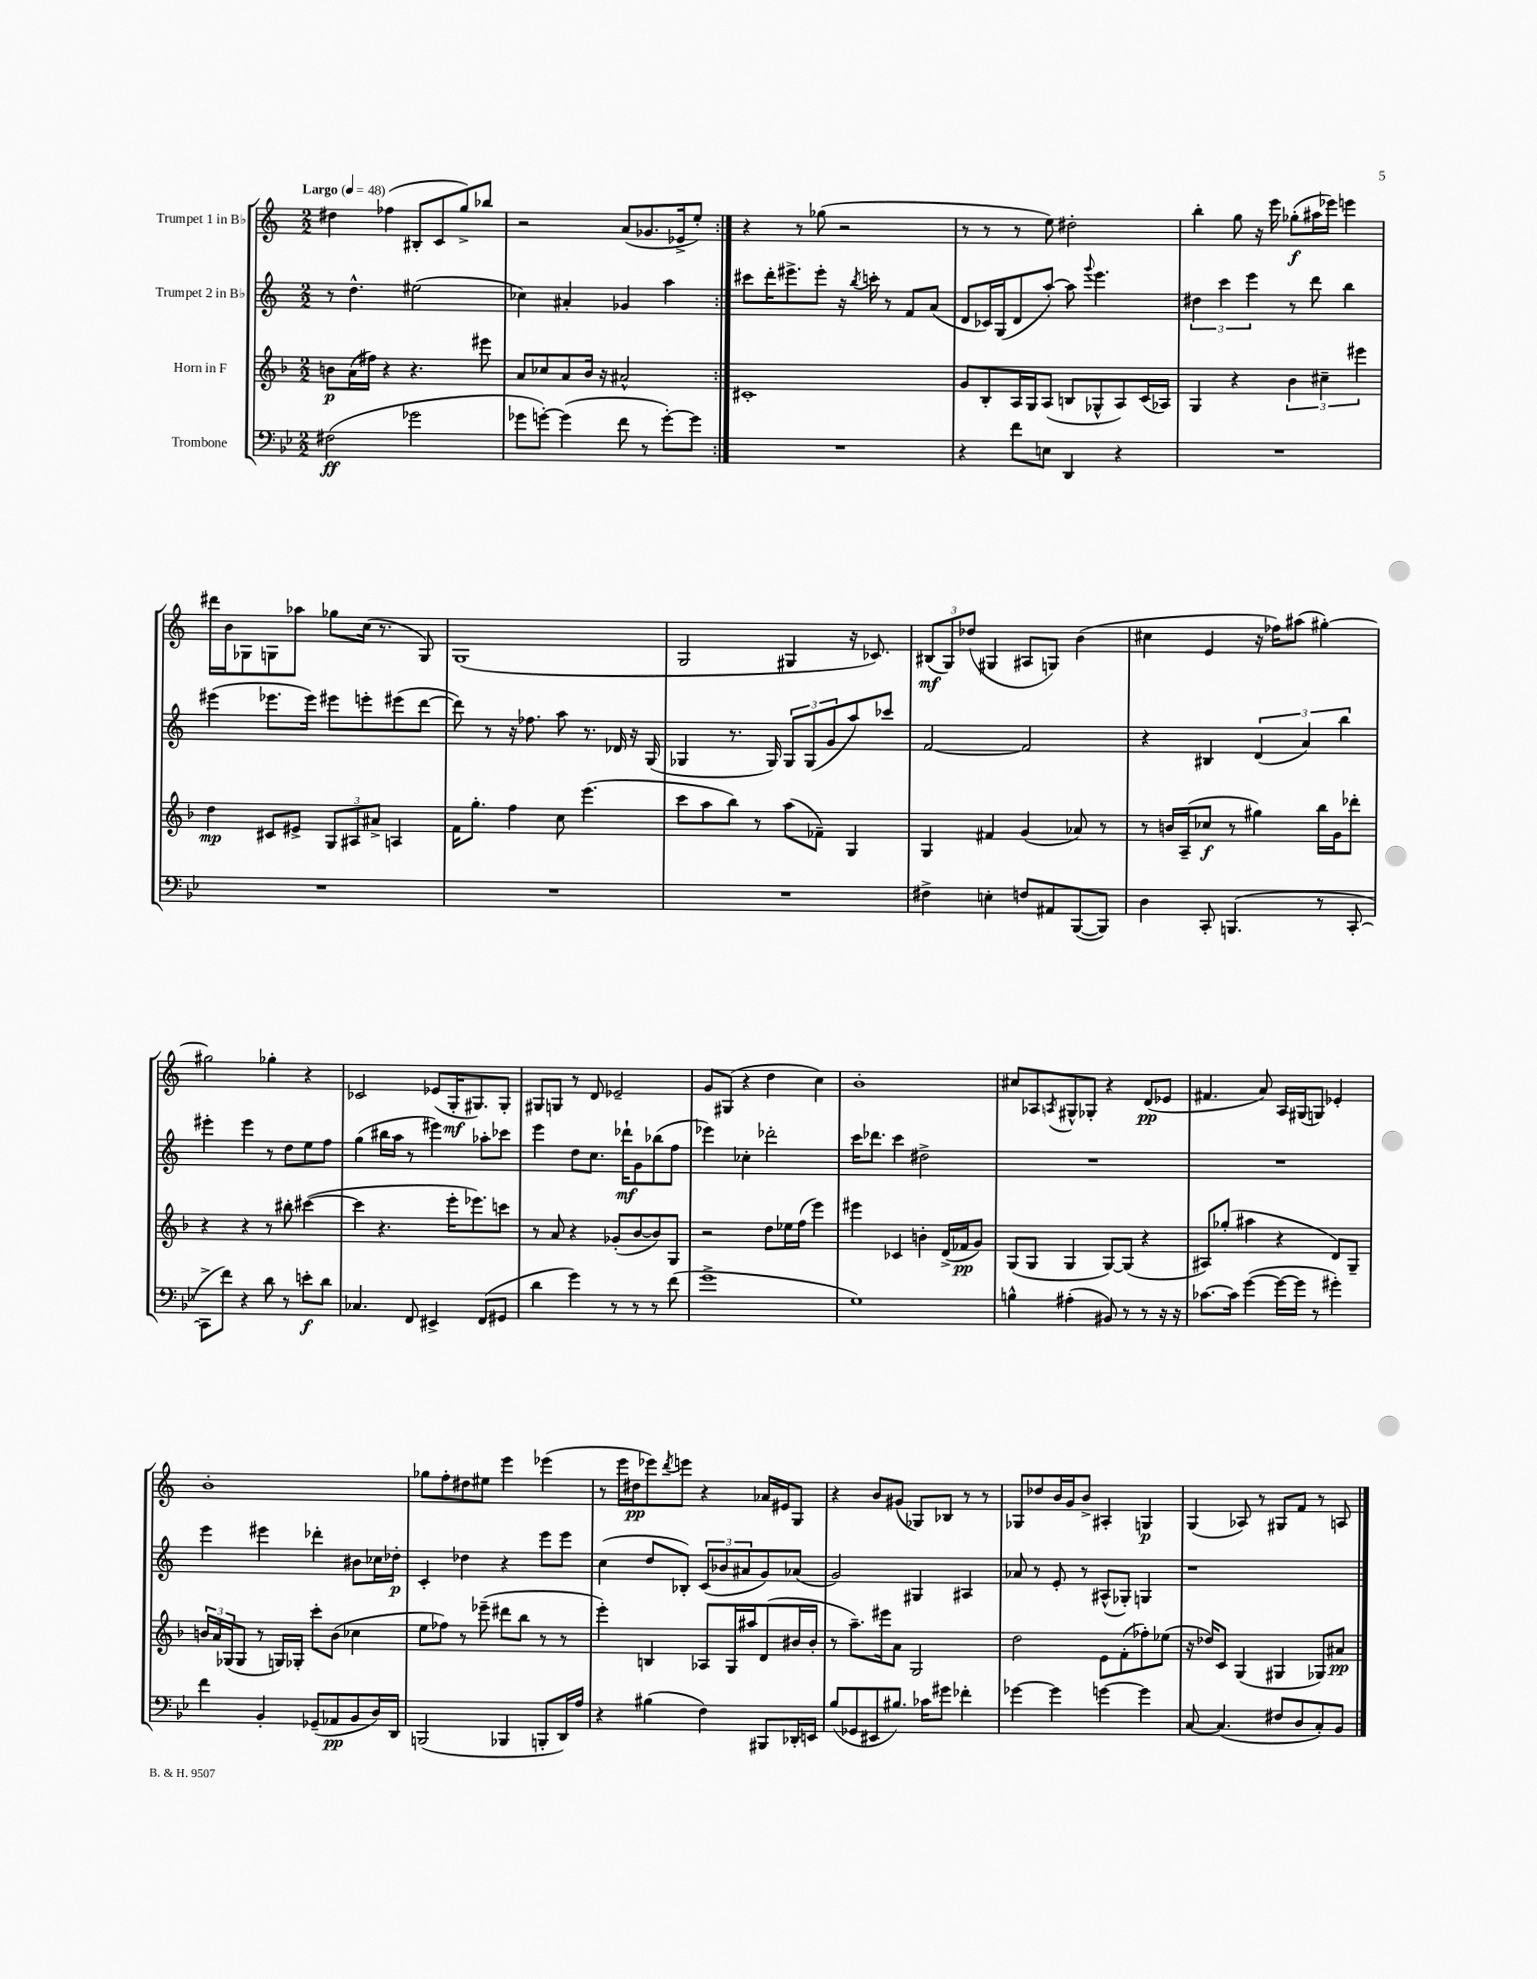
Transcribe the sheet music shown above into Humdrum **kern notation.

**kern	**dynam	**kern	**dynam	**kern	**dynam	**kern	**dynam
*part4	*part4	*part3	*part3	*part2	*part2	*part1	*part1
*staff4	*staff4	*staff3	*staff3	*staff2	*staff2	*staff1	*staff1
*I"Trombone	*	*I"Horn in F	*	*I"Trumpet 2 in B♭	*	*I"Trumpet 1 in B♭	*
*clefF4	*	*clefG2	*	*clefG2	*	*clefG2	*
*k[b-e-]	*	*k[b-]	*	*k[]	*	*k[]	*
*M2/2	*	*M2/2	*	*M2/2	*	*M2/2	*
*MM48	*	*MM48	*	*MM48	*	*MM48	*
=1	=1	=1	=1	=1	=1	=1	=1
!	!	!	!	!	!	!LO:TX:a:B:t=Largo	!
(2F#X\	ff	8bn\L	p	8r	.	4dd#X\	.
.	.	(16a\L	.	4.dd^^\	.	.	.
.	.	16ff#X\JJ)	.	.	.	.	.
.	.	4r	.	.	.	(4ff-X\	.
2g-X\	.	4.r	.	(2ee#X\	.	8B#X'/L	.
.	.	.	.	.	.	8c/	.
.	.	.	.	.	.	8gg^/)	.
.	.	8eee#X\	.	.	.	8bb-X/J	.
=2	=2	=2	=2	=2	=2	=2	=2
8g-X\L	.	8a/L	.	4cc-X\)	.	2r	.
[8gn'\J)	.	8cc-X/	.	.	.	.	.
(4g\]	.	8a/	.	4a#X'/	.	.	.
.	.	16b-/Jk	.	.	.	.	.
.	.	16r	.	.	.	.	.
8f\	.	2a#X^^/	.	4g-X/	.	(8a/L	.
8r	.	.	.	.	.	8.g-X/	.
[8g'\L)	.	.	.	4aa\	.	.	.
.	.	.	.	.	.	16e-X^/k	.
8g\J]	.	.	.	.	.	8ee'/J)	.
=3:|!	=3:|!	=3:|!	=3:|!	=3:|!	=3:|!	=3:|!	=3:|!
1r	.	1c#X'	.	8ccc#X\L	.	4r	.
.	.	.	.	16ddd'\K	.	.	.
.	.	.	.	8.eee#X^\	.	.	.
.	.	.	.	.	.	8r	.
.	.	.	.	8eee#'\J	.	(8gg-X\	.
.	.	.	.	16r	.	2r	.
.	.	.	.	8qbb/	.	.	.
.	.	.	.	16cccn'\	.	.	.
.	.	.	.	8r	.	.	.
.	.	.	.	8f/L	.	.	.
.	.	.	.	(8a/J	.	.	.
=4	=4	=4	=4	=4	=4	=4	=4
4r	.	8g/L	.	8d/L	.	8r	.
.	.	8B-'/	.	16c-X/L)	.	8r	.
.	.	.	.	(16G/J	.	.	.
8f\L	.	16A/L	.	8d/	.	8r	.
.	.	16G/J	.	.	.	.	.
8En\J	.	(8A/J	.	[8aa'/J)	.	8ee\)	.
4DD/	.	8Bn/L	.	8aa\]	.	2dd#X'\	.
.	.	.	.	8qqggg/	.	.	.
.	.	8G-X^^/	.	4.eee\	.	.	.
4r	.	8A/)	.	.	.	.	.
.	.	(16c/L	.	.	.	.	.
.	.	16A-X/JJ)	.	.	.	.	.
=5	=5	=5	=5	=5	=5	=5	=5
1r	.	4G/	.	6dd#X\	.	4bb'\	.
.	.	.	.	6ccc\	.	.	.
.	.	4r	.	.	.	8gg\	.
.	.	.	.	6eee\	.	.	.
.	.	.	.	.	.	16r	.
.	.	.	.	.	.	16eee\	.
.	.	6b-\	.	8r	.	(8gg-X'\L	f
.	.	.	.	8ddd\	.	16aa#X\L	.
.	.	6cc#X~\	.	.	.	.	.
.	.	.	.	.	.	16eee-X\JJ)	.
.	.	.	.	4bb\	.	4eeen\	.
.	.	6eee#X\	.	.	.	.	.
!!LO:LB:g=z
=6	=6	=6	=6	=6	=6	=6	=6
1r	.	4dd\	mp	(4eee#X\	.	16ddd#X\LL	.
.	.	.	.	.	.	16b\J	.
.	.	.	.	.	.	8G-X\	.
.	.	8c#X/L	.	8.eee-X\L	.	8Gn\	.
.	.	8e#X^/J	.	.	.	8aa-X\J	.
.	.	.	.	16eee-\Jk)	.	.	.
.	.	12G/L	.	8eee#X\L	.	8gg-X\L	.
.	.	12A#X/	.	.	.	.	.
.	.	.	.	8eeen'\	.	(16cc\Jk	.
.	.	12a#X^/J	.	.	.	.	.
.	.	.	.	.	.	8.r	.
.	.	4An/	.	(8eee#X\	.	.	.
.	.	.	.	[8ddd\J	.	8G/)	.
=7	=7	=7	=7	=7	=7	=7	=7
1r	.	16f\KL	.	8ddd\])	.	(1G	.
.	.	8.gg'\J	.	.	.	.	.
.	.	.	.	8r	.	.	.
.	.	4ff\	.	16r	.	.	.
.	.	.	.	8.ff-X\	.	.	.
.	.	8cc\	.	8aa\	.	.	.
.	.	(4.eee\	.	8.r	.	.	.
.	.	.	.	16d-X/	.	.	.
.	.	.	.	16r	.	.	.
.	.	.	.	(16G/	.	.	.
=8	=8	=8	=8	=8	=8	=8	=8
1r	.	8ccc\L	.	4G-X/	.	2G/	.
.	.	8aa\	.	.	.	.	.
.	.	8bb-\J)	.	8.r	.	.	.
.	.	8r	.	.	.	.	.
.	.	.	.	16G-/)	.	.	.
.	.	(8aa\L	.	12G-/L	.	4G#X/	.
.	.	.	.	(12G-/	.	.	.
.	.	8f-X~\J)	.	.	.	.	.
.	.	.	.	12g/	.	.	.
.	.	4G/	.	8aa/)	.	16r	.
.	.	.	.	.	.	8.c-X/)	.
.	.	.	.	8ccc-X/J	.	.	.
=9	=9	=9	=9	=9	=9	=9	=9
4F#X^\	.	4G/	.	[2f/	.	(12B#X/L	mf
.	.	.	.	.	.	12G/)	.
.	.	.	.	.	.	(12dd-X/J	.
4En'\	.	4f#X/	.	.	.	4G#X/	.
8Fn/L	.	(4g/	.	2f/]	.	8A#X/L	.
8AA#X/	.	.	.	.	.	8Gn/J)	.
([8BBB-/	.	8a-X/)	.	.	.	(4b\	.
8BBB-/J])	.	8r	.	.	.	.	.
=10	=10	=10	=10	=10	=10	=10	=10
4D\	.	8r	.	4r	.	4cc#X\	.
.	.	16bn/LL	.	.	.	.	.
.	.	(16A~/J	.	.	.	.	.
8CC'/	.	8cc-X/J	f	4B#X/	.	4e/	.
(4.BBBn/	.	8r	.	.	.	.	.
.	.	4gg#X\)	.	(6d/	.	16r	.
.	.	.	.	.	.	16ff-X\KL)	.
.	.	.	.	.	.	(8aa#X\J	.
.	.	.	.	6a/)	.	.	.
8r	.	16bb-\LL	.	.	.	[4gg#X'\)	.
.	.	16g\J	.	.	.	.	.
.	.	.	.	6bb\	.	.	.
[8CC'/	.	8ddd-X'\J	.	.	.	.	.
!!LO:LB:g=z
=11	=11	=11	=11	=11	=11	=11	=11
8CC^\L]	.	4r	.	4eee#X'\	.	2gg#X\]	.
8f\J)	.	.	.	.	.	.	.
4r	.	4r	.	4eee#\	.	.	.
8d\	.	8r	.	8r	.	4gg-X'\	.
8r	.	8bb#X'\	.	8dd\L	.	.	.
8en'\L	f	([4ccc#X\	.	8ee\	.	4r	.
8d\J	.	.	.	8ff\J	.	.	.
=12	=12	=12	=12	=12	=12	=12	=12
4.C-X/	.	4ccc#\]	.	(4gg\	.	2c-X/	.
.	.	4.r	.	16bb#X\LL	.	.	.
.	.	.	.	16aa\JJ	.	.	.
8FF/	.	.	.	8r	.	.	.
4EE#X^/	.	.	.	4eee#X\)	.	(8e-X/L	.
.	.	16eee'\KL	.	.	.	16G'/K	mf
.	.	8.eee-X\)	.	.	.	8.G#X/)	.
(8FF/L	.	.	.	8aa-X'\L	.	.	.
8GG#X/J	.	8cccn\J	.	8ccc-X\J	.	8G#'/J	.
=13	=13	=13	=13	=13	=13	=13	=13
4d\	.	8r	.	4eee\	.	8G#X/L	.
.	.	8a/	.	.	.	8Gn/J	.
4g\)	.	4r	.	8dd\L	.	8r	.
.	.	.	.	8.cc\J	.	8d/	.
8r	.	(8g-X'/L	.	.	.	2e-X~/	.
.	.	.	.	16ddd-X`\KL	mf	.	.
8r	.	[8b-/	.	8g\	.	.	.
8r	.	8b-/])	.	(8bb-X\	.	.	.
(8f\	.	8G/J	.	8ff\J	.	.	.
=14	=14	=14	=14	=14	=14	=14	=14
1g^	.	2r	.	4eee-X\)	.	8g/L	.
.	.	.	.	.	.	(8G#X/J	.
.	.	.	.	4cc-X'\	.	4r	.
.	.	8dd\L	.	2ddd-X'\	.	4dd\	.
.	.	16ee-X\L	.	.	.	.	.
.	.	(16ff\JJ	.	.	.	.	.
.	.	4eee\)	.	.	.	4cc\)	.
=15	=15	=15	=15	=15	=15	=15	=15
1G)	.	4eee#X\	.	16ccc\KL	.	1b'	.
.	.	.	.	8.ddd-X\J	.	.	.
.	.	4c-X/	.	4ccc\	.	.	.
.	.	4bn'\	.	2dd#X^\	.	.	.
.	.	(16d^/LL	.	.	.	.	.
.	.	16f-X/J	pp	.	.	.	.
.	.	8g/J)	.	.	.	.	.
=16	=16	=16	=16	=16	=16	=16	=16
4Bn^^\	.	(8G/L	.	1r	.	8cc#X/L	.
.	.	8G/J	.	.	.	8A-X/	.
.	.	.	.	.	.	8qAn/	.
(4A#X'\	.	4G/	.	.	.	8G#X^^/	.
.	.	.	.	.	.	8G-X'/J	.
8BB#X/)	.	[8G/L)	.	.	.	4r	.
8r	.	(8G/J]	.	.	.	.	.
8r	.	4r	.	.	.	(8d/L	pp
16r	.	.	.	.	.	8e-X/J	.
16r	.	.	.	.	.	.	.
=17	=17	=17	=17	=17	=17	=17	=17
[8.c-X\L	.	8A#X/L)	.	1r	.	4.f#X/	.
.	.	(8gg-X'/J	.	.	.	.	.
16c-\Jk]	.	.	.	.	.	.	.
([4g\	.	4aa#X\	.	.	.	.	.
.	.	.	.	.	.	8a/)	.
16g\LL_	.	4r	.	.	.	16A/LL	.
16g\JJ]	.	.	.	.	.	(16G#X/J	.
8r	.	.	.	.	.	8Gn/J)	.
4g#X'\)	.	8d/L)	.	.	.	4e-X'/	.
.	.	8G~/J	.	.	.	.	.
!!LO:LB:g=z
=18	=18	=18	=18	=18	=18	=18	=18
4f\	.	24bn/LL	.	4eee\	.	1b'	.
.	.	24a/	.	.	.	.	.
.	.	(24G-X/J	.	.	.	.	.
.	.	8G-/J	.	.	.	.	.
4BB-'/	.	8r	.	4eee#X\	.	.	.
.	.	16Gn/LL)	.	.	.	.	.
.	.	16G-X'/JJ	.	.	.	.	.
(8GG-X~/L	.	8ccc'\L	.	4ddd-X'\	.	.	.
8AA-X/	pp	(8b\J	.	.	.	.	.
8BB-/	.	4cc-X\	.	8b#X\L	.	.	.
16D/L)	.	.	.	16cc-X\L	.	.	.
16DD/JJ	.	.	.	16dd-X'\JJ	p	.	.
=19	=19	=19	=19	=19	=19	=19	=19
(2BBBn/	.	8ee\L	.	4c'/	.	8gg-X\L	.
.	.	8ff-X\J)	.	.	.	8ff'\	.
.	.	8r	.	4dd-X\	.	8dd#X\	.
.	.	(8eee-X~\	.	.	.	8ee#X\J	.
4BBB-X/	.	8ddd#X\L	.	4r	.	4eee\	.
.	.	8bb-\J	.	.	.	.	.
8BBBn'/L	.	8r	.	8eee\L	.	(4eee-X\	.
16DD/L)	.	8r	.	8eee\J	.	.	.
16A/JJ	.	.	.	.	.	.	.
=20	=20	=20	=20	=20	=20	=20	=20
4r	.	4eee'\)	.	(4cc\	.	8r	.
.	.	.	.	.	.	16eee\LL	.
.	.	.	.	.	.	16dd#X\J	pp
(4B#X\	.	4Bn/	.	8dd/L	.	8eee-X\)	.
.	.	.	.	.	.	8qddd/	.
.	.	.	.	8B-X'/J)	.	8eeen\J	.
4F\)	.	8A-X/L	.	(12c/L	.	4r	.
.	.	.	.	12b-X/	.	.	.
.	.	16G/L	.	.	.	.	.
.	.	.	.	12a#X/	.	.	.
.	.	16aa#X/J	.	.	.	.	.
8BBB#X/L	.	(8d/	.	8g/)	.	16a-X/LL	.
.	.	.	.	.	.	16e#X/J	.
16DD-X'/L	.	16b#X/L	.	(8a-X/J	.	8G/J	.
16EEn/JJ	.	16b#'/JJ	.	.	.	.	.
=21	=21	=21	=21	=21	=21	=21	=21
(8B-/L	.	8r	.	2g/)	.	4r	.
8GG-X/	.	8.aa~\L)	.	.	.	.	.
8EE#X/	.	.	.	.	.	8b/L	.
.	.	16eee#X\k	.	.	.	.	.
8.B#X/J)	.	8a\J	.	.	.	(8g#X/J	.
.	.	2G/	.	4G#X/	.	8G-X/L)	.
16c-X\KL	.	.	.	.	.	.	.
8g#X\J	.	.	.	.	.	8B-X/J	.
4f-X'\	.	.	.	4A#X/	.	8r	.
.	.	.	.	.	.	8r	.
=22	=22	=22	=22	=22	=22	=22	=22
[4g-X\	.	2dd\	.	8a-X/	.	8G-X/L	.
.	.	.	.	8r	.	8dd-X/	.
4g-\]	.	.	.	8e'/	.	16b/L	.
.	.	.	.	.	.	16g/J	.
.	.	.	.	8r	.	8b^/J	.
[4gn\	.	8e\L	.	(8A#X^^/L	.	4A#X'/	.
.	.	(8f'\	.	8G-X'/J)	.	.	.
4g\]	.	8ff-X'\)	.	4Gn/	.	4Gn/	p
.	.	(8ee-X\J	.	.	.	.	.
=23	=23	=23	=23	=23	=23	=23	=23
[8C/	.	16r	.	1r	.	(4G/	.
.	.	16dd-X/KL)	.	.	.	.	.
(4.C/]	.	8c/J	.	.	.	.	.
.	.	(4G/	.	.	.	8A-X/)	.
.	.	.	.	.	.	8r	.
8F#X/L	.	4G#X/	.	.	.	8G#X/L	.
8D/	.	.	.	.	.	8f/J	.
8C'/)	.	8G-X/L)	.	.	.	8r	.
8BB-/J	.	8a#X/J	pp	.	.	8An/	.
==	==	==	==	==	==	==	==
*-	*-	*-	*-	*-	*-	*-	*-
